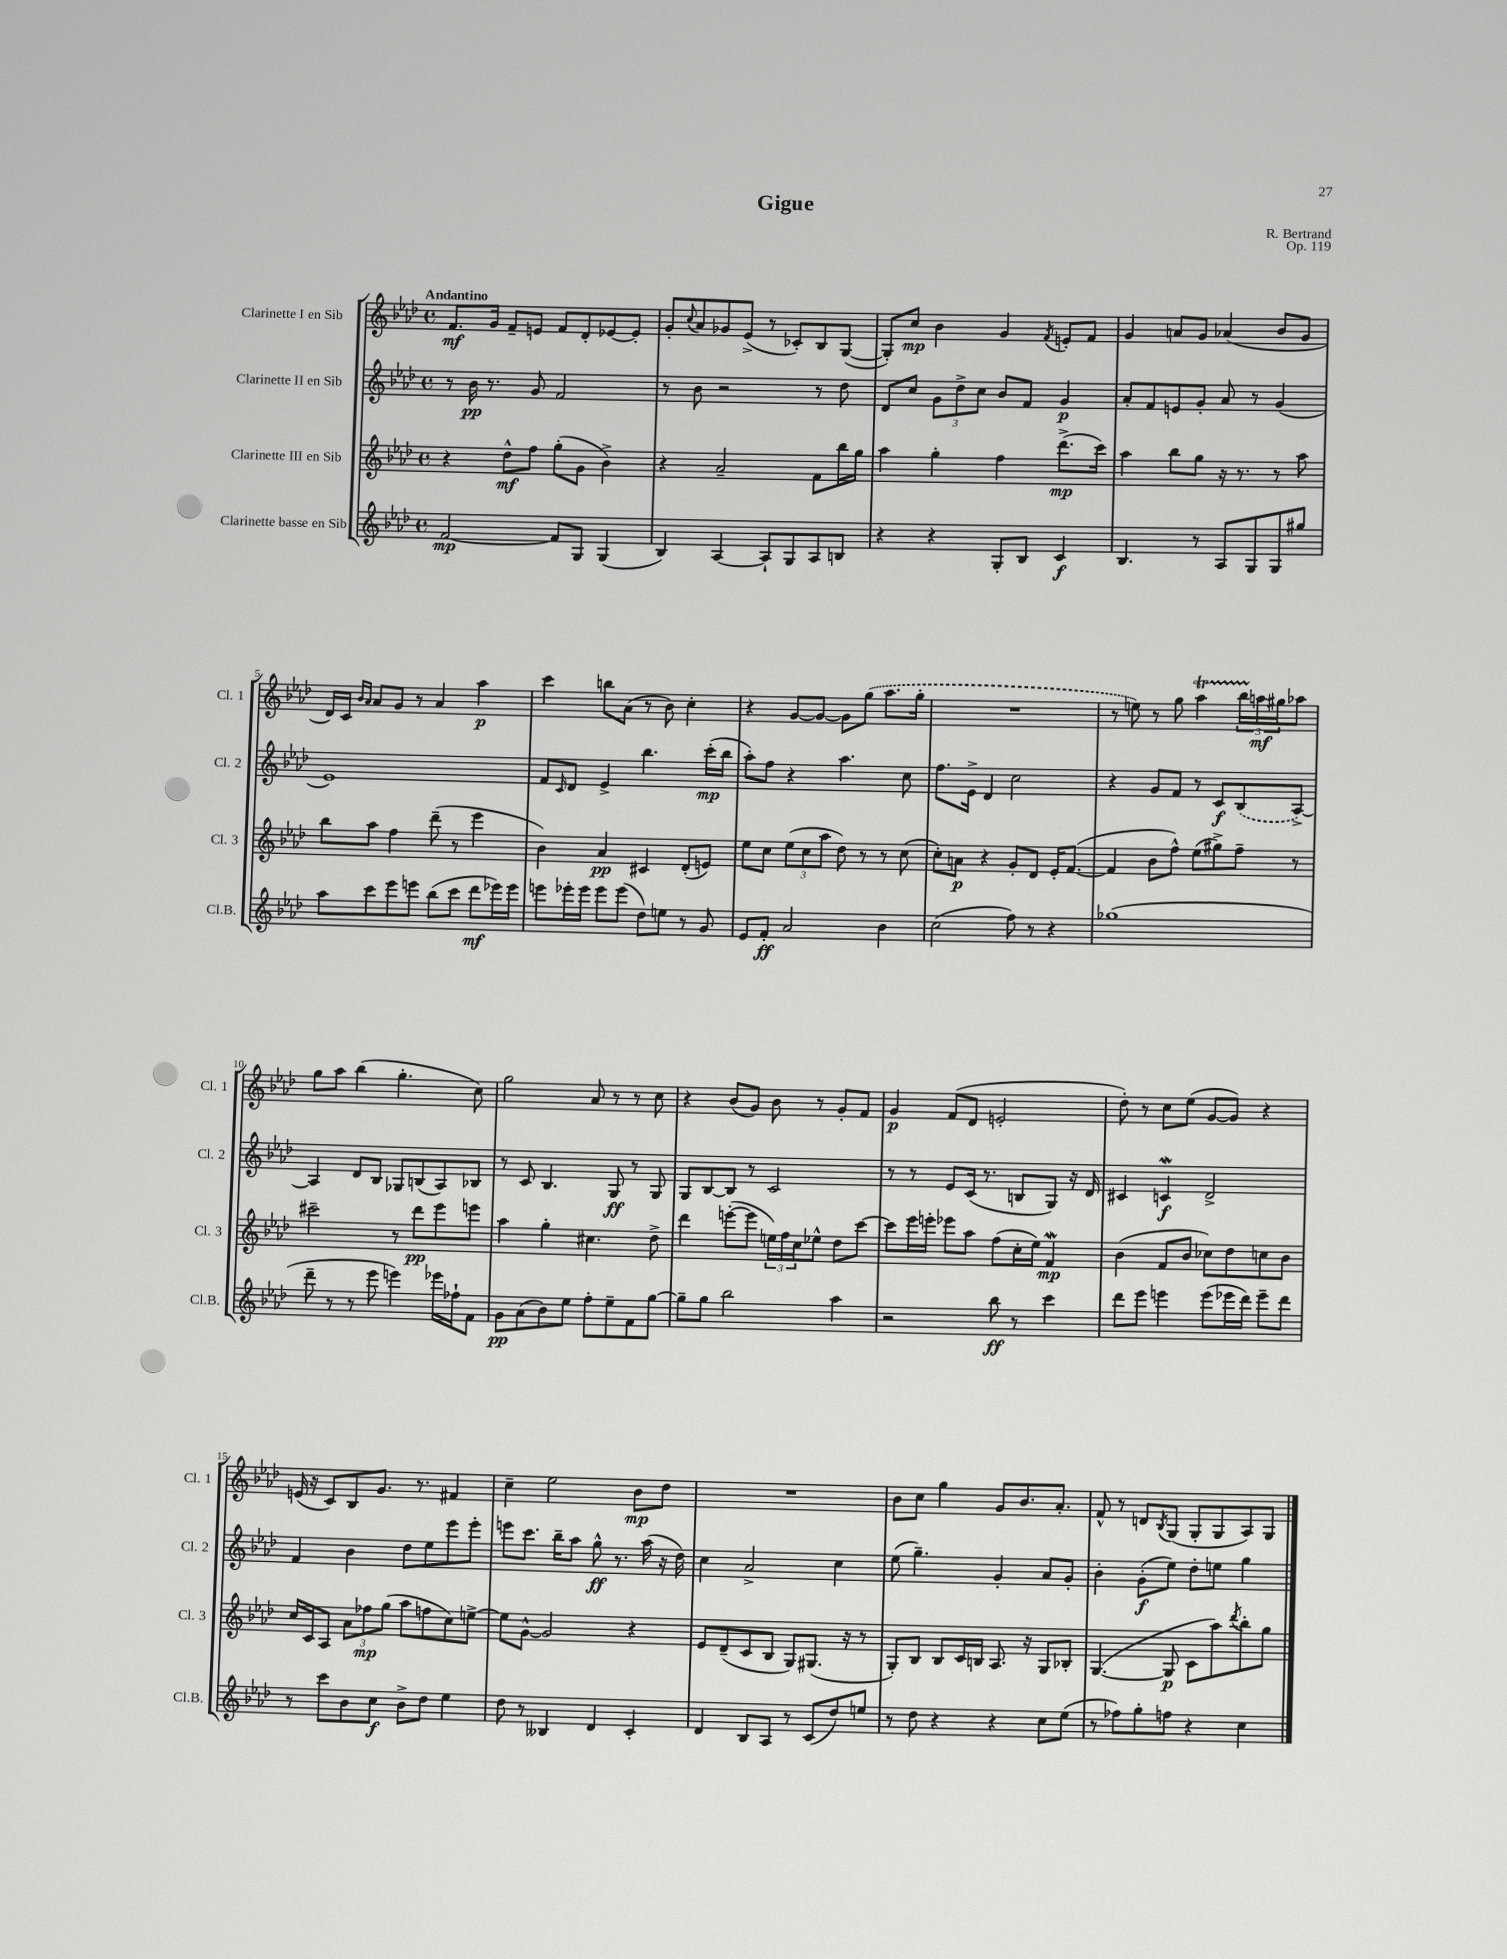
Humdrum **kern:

**kern	**dynam	**kern	**dynam	**kern	**dynam	**kern	**dynam
*part4	*part4	*part3	*part3	*part2	*part2	*part1	*part1
*staff4	*staff4	*staff3	*staff3	*staff2	*staff2	*staff1	*staff1
*I"Clarinette basse en Sib	*	*I"Clarinette III en Sib	*	*I"Clarinette II en Sib	*	*I"Clarinette I en Sib	*
*I'Cl.B.	*	*I'Cl. 3	*	*I'Cl. 2	*	*I'Cl. 1	*
*clefG2	*	*clefG2	*	*clefG2	*	*clefG2	*
*k[b-e-a-d-]	*	*k[b-e-a-d-]	*	*k[b-e-a-d-]	*	*k[b-e-a-d-]	*
*M4/4	*	*M4/4	*	*M4/4	*	*M4/4	*
*met(c)	*	*met(c)	*	*met(c)	*	*met(c)	*
=1	=1	=1	=1	=1	=1	=1	=1
!	!	!	!	!	!	!LO:TX:a:B:t=Andantino	!
[2f/	mp	4r	.	8r	.	8.f/L	mf
.	.	.	.	16b-\	pp	.	.
.	.	.	.	8.r	.	16g/Jk	.
.	.	8dd-^^\L	mf	.	.	8f~/L	.
.	.	8ff\J	.	8g/	.	8en/J	.
8f/L]	.	(8gg'\L	.	2f/	.	8f/L	.
8G/J	.	8g\J	.	.	.	8d-'/	.
(4G/	.	4b-^\)	.	.	.	[8e-X/	.
.	.	.	.	.	.	8e-'/J]	.
=2	=2	=2	=2	=2	=2	=2	=2
4B-/)	.	4r	.	8r	.	8g'/L	.
.	.	.	.	.	.	8qqcc/	.
.	.	.	.	8b-\	.	8a-/	.
[4A-/	.	2a-~/	.	2r	.	8g-X/	.
.	.	.	.	.	.	(8e-^/J	.
8A-`/L]	.	.	.	.	.	8r	.
8G/	.	.	.	.	.	8c-X'/L)	.
8A-/	.	8f\L	.	8r	.	8B-/	.
8Bn/J	.	16bb-\L	.	8dd-\	.	([8G/J	.
.	.	16gg\JJ	.	.	.	.	.
=3	=3	=3	=3	=3	=3	=3	=3
4r	.	4aa-\	.	8d-/L	.	8G'/L])	.
.	.	.	.	8cc/J	.	8cc/J	mp
4r	.	4gg'\	.	12g\L	.	4b-\	.
.	.	.	.	12dd-^\	.	.	.
.	.	.	.	12cc\J	.	.	.
8G'/L	.	4ff\	.	8b-/L	.	4g/	.
8B-/J	.	.	.	8f/J	.	.	.
.	.	.	.	.	.	8qf/	.
4c/	f	(8.ddd-^\L	mp	4g/	p	8en'/L	.
.	.	.	.	.	.	8f/J	.
.	.	16ccc\Jk)	.	.	.	.	.
=4	=4	=4	=4	=4	=4	=4	=4
4.B-/	.	4aa-\	.	8a-'/L	.	4g/	.
.	.	.	.	8f/	.	.	.
.	.	8bb-\L	.	8en/	.	8an/L	.
8r	.	8gg\J	.	8g'/J	.	8g/J	.
8A-/L	.	16r	.	8a-/	.	(4a-X/	.
.	.	8.r	.	.	.	.	.
8G/	.	.	.	8r	.	.	.
8G/	.	8r	.	(4g/	.	8b-/L	.
8gg#X/J	.	8aa-\	.	.	.	8g/J	.
!!LO:LB:g=z
=5	=5	=5	=5	=5	=5	=5	=5
8aa-\L	.	8bb-\L	.	1e-)	.	16d-/LL)	.
.	.	.	.	.	.	16c/JJ	.
.	.	.	.	.	.	16qqb-/LL	.
.	.	.	.	.	.	16qqa-/JJ	.
8ccc\	.	8aa-\J	.	.	.	8a-/L	.
8eee-\	.	4ff\	.	.	.	8g/J	.
8eeen\J	.	.	.	.	.	8r	.
(8bb-\L	.	(8ddd-~\	.	.	.	4a-/	.
8ccc\J	.	8r	.	.	.	.	.
8ddd-\L	mf	4eee-\	.	.	.	4aa-\	p
16eee-X\L)	.	.	.	.	.	.	.
16eee-\JJ	.	.	.	.	.	.	.
=6	=6	=6	=6	=6	=6	=6	=6
8eeen\L	.	4b-\)	.	8f/L	.	4ccc\	.
.	.	.	.	16qqc/	.	.	.
16eee-X'\L	.	.	.	8d-/J	.	.	.
16eee-\JJ	.	.	.	.	.	.	.
8eee-\L	.	4a-/	pp	4e-^/	.	8bbn\L	.
(8eee-\J	.	.	.	.	.	(8a-\J	.
8dd-\L)	.	4c#X/	.	4.bb-\	.	8r	.
8een\J	.	.	.	.	.	8b-\)	.
8r	.	(8d-'/L	.	.	.	4cc'\	.
8g/	.	8en/J)	.	(16ccc'\LL	mp	.	.
.	.	.	.	16bb-\JJ	.	.	.
=7	=7	=7	=7	=7	=7	=7	=7
8e-/L	.	8ee-\L	.	8aa-'\L)	.	4r	.
8f'/J	ff	8cc\J	.	8ff\J	.	.	.
2a-/	.	(12ee-\L	.	4r	.	[8g/L	.
.	.	12cc\	.	.	.	.	.
.	.	.	.	.	.	8g/J_	.
.	.	12aa-\J	.	.	.	.	.
.	.	8dd-\)	.	4.aa-\	.	8g\L]	.
.	.	8r	.	.	.	(8gg\J	.
4b-\	.	8r	.	.	.	8.aa-\L	.
.	.	(8cc\	.	8cc\	.	.	.
.	.	.	.	.	.	16gg'\Jk	.
=8	=8	=8	=8	=8	=8	=8	=8
(2cc\	.	8cc'\L)	.	8.ff\L	.	1r	.
.	.	8an\J	p	.	.	.	.
.	.	.	.	16e-^\Jk	.	.	.
.	.	4r	.	4d-/	.	.	.
8ff\)	.	8g'/L	.	2cc\	.	.	.
8r	.	8d-/J	.	.	.	.	.
4r	.	16e-'/KL	.	.	.	.	.
.	.	([8.f/J	.	.	.	.	.
=9	=9	=9	=9	=9	=9	=9	=9
(1gg-X	.	4f/]	.	4r	.	8r	.
.	.	.	.	.	.	8een\)	.
.	.	8b-\L	.	8g/L	.	8r	.
.	.	8ff^^\J)	.	8f/J	.	8gg\	.
.	.	(8ee-\L	.	8r	.	4aa-T\	.
.	.	8gg#X^\)	.	8c/L	f	.	.
.	.	8ff~\J	.	(8B-/	.	24bb-TTT\LL	.
.	.	.	.	.	.	24aan\	mf
.	.	.	.	.	.	24gg#X\J	.
.	.	8r	.	[8A-^/J)	.	8aa-X\J	.
!!LO:LB:g=z
=10	=10	=10	=10	=10	=10	=10	=10
8ddd-~\	.	2ccc#X~\	.	4A-/]	.	8gg\L	.
8r	.	.	.	.	.	8aa-\J	.
8r	.	.	.	8d-/L	.	(4bb-\	.
8eee-\	.	.	.	8B-/J	.	.	.
4eeen\)	.	8r	.	8G-X/L	.	4.gg'\	.
.	.	8ddd-\L	pp	(8Bn/	.	.	.
16eee-X\LL	.	8eee-\	.	8A-/)	.	.	.
16ff-X`\J	.	.	.	.	.	.	.
8f\J	.	8eeen\J	.	8B-X/J	.	8cc\)	.
=11	=11	=11	=11	=11	=11	=11	=11
8g\L	pp	4aa-\	.	8r	.	2gg\	.
(8a-\	.	.	.	8c/	.	.	.
8b-\)	.	4gg'\	.	4.B-/	.	.	.
8ee-\J	.	.	.	.	.	.	.
8ff'\L	.	4.cc#X\	.	.	.	8a-/	.
8ee-~\	.	.	.	8G/	ff	8r	.
8f\	.	.	.	8r	.	8r	.
[8gg\J	.	8dd-^\	.	8G/	.	8cc\	.
=12	=12	=12	=12	=12	=12	=12	=12
8gg~\L]	.	4ddd-\	.	8G/L	.	4r	.
8gg\J	.	.	.	[8B-/	.	.	.
2bb-\	.	([8eeen'\L	.	8B-/J]	.	(8b-/L	.
.	.	8eee\J]	.	8r	.	8g/J)	.
.	.	24een\LL)	.	2c/	.	8b-\	.
.	.	24ff\	.	.	.	.	.
.	.	24cc\J	.	.	.	.	.
.	.	8ee-X^^\J	.	.	.	8r	.
4aa-\	.	8dd-\L	.	.	.	8g'/L	.
.	.	[8ccc\J	.	.	.	8f/J	.
=13	=13	=13	=13	=13	=13	=13	=13
2r	.	8ccc\L]	.	8r	.	4g/	p
.	.	16eee-\L	.	8r	.	.	.
.	.	16eeen'\JJ	.	.	.	.	.
.	.	8eee-X\L	.	8e-/L	.	(8f/L	.
.	.	8aa-\J	.	(16c/Jk	.	8d-/J	.
.	.	.	.	8.r	.	.	.
8bb-\	ff	(8ff\L	.	.	.	2en'/	.
8r	.	16cc'\L	.	8Bn/L	.	.	.
.	.	16ee-\JJ)	.	.	.	.	.
4ccc\	.	4fW/	mp	8G/J)	.	.	.
.	.	.	.	16r	.	.	.
.	.	.	.	16d-/	.	.	.
=14	=14	=14	=14	=14	=14	=14	=14
8ddd-\L	.	(4b-\	.	4c#X/	.	8dd-'\)	.
8eee-\J	.	.	.	.	.	8r	.
4eeen\	.	8f/L	.	4cnW/	f	8cc\L	.
.	.	8b-/J	.	.	.	(8ee-\J	.
(8eee\L	.	8cc-X\L)	.	2d-^/	.	[8g/L	.
16eee-X\L	.	8dd-\	.	.	.	8g/J])	.
16ddd-\JJ)	.	.	.	.	.	.	.
8eee-~\L	.	8ccn\	.	.	.	4r	.
8ddd-\J	.	8b-\J	.	.	.	.	.
!!LO:LB:g=z
=15	=15	=15	=15	=15	=15	=15	=15
8r	.	16cc/LL	.	4f/	.	(16en/	.
.	.	16c/J	.	.	.	16r	.
8ccc\L	.	8A-/J	.	.	.	8c/L)	.
8b-\	.	12a-\L	.	4b-\	.	8B-/	.
.	.	12ff-X\	mp	.	.	.	.
8cc\J	f	.	.	.	.	8.g/J	.
.	.	(12gg\J	.	.	.	.	.
8b-^\L	.	8aa-\L	.	8dd-\L	.	.	.
.	.	.	.	.	.	8.r	.
8dd-\J	.	8ffn\	.	8ee-\	.	.	.
4ee-\	.	8cc\)	.	8eee-\	.	4f#X/	.
.	.	[8een^\J	.	8eee-'\J	.	.	.
=16	=16	=16	=16	=16	=16	=16	=16
8dd-\	.	8ee\L]	.	8eeen\L	.	4cc~\	.
8r	.	[8g^^\J	.	8.ccc\J	.	.	.
4B--X/	.	2g/]	.	.	.	2ee-\	.
.	.	.	.	16bb-~\KL	.	.	.
.	.	.	.	8aa-\J	.	.	.
4d-/	.	.	.	8gg^^\	ff	.	.
.	.	.	.	8.r	.	.	.
4c'/	.	4r	.	.	.	8b-\L	mp
.	.	.	.	(16aa-\	.	.	.
.	.	.	.	16r	.	8dd-\J	.
.	.	.	.	16dd-\)	.	.	.
=17	=17	=17	=17	=17	=17	=17	=17
4d-/	.	8e-/L	.	4cc\	.	1r	.
.	.	(8d-~/	.	.	.	.	.
8B-/L	.	8c/	.	2a-^/	.	.	.
8A-/J	.	8B-/J	.	.	.	.	.
8r	.	8G/L)	.	.	.	.	.
(8c/L	.	(8.G#X/J	.	.	.	.	.
8dd-/)	.	.	.	4cc\	.	.	.
.	.	16r	.	.	.	.	.
8een/J	.	8r	.	.	.	.	.
=18	=18	=18	=18	=18	=18	=18	=18
8r	.	8G'/L)	.	(8ee-\	.	8b-\L	.
8dd-\	.	8B-/J	.	4.gg~\)	.	8cc\J	.
4r	.	8B-/L	.	.	.	4gg\	.
.	.	16c/L	.	.	.	.	.
.	.	16Bn/JJ	.	.	.	.	.
4r	.	8.A-/	.	4g'/	.	8g/L	.
.	.	.	.	.	.	8.b-/	.
.	.	16r	.	.	.	.	.
8cc\L	.	8G/L	.	8a-/L	.	.	.
.	.	.	.	.	.	8.a-'/J	.
(8ee-\J	.	8B-X'/J	.	8g'/J	.	.	.
=19	=19	=19	=19	=19	=19	=19	=19
8r	.	([4.G/	.	4b-'\	.	8f^^/	.
8ff-X\L)	.	.	.	.	.	8r	.
8gg'\	.	.	.	(8g'\L	f	8dn/L	.
.	.	.	.	.	.	8qB-/	.
8ffn\J	.	8G/]	p	8ee-\J)	.	(8G/J	.
4r	.	8c\L	.	8dd-'\L	.	8G'/L	.
.	.	8aa-\)	.	8een\J	.	8G/	.
.	.	8qddd-/	.	.	.	.	.
4cc\	.	8bb-'\	.	4gg\	.	8A-/)	.
.	.	8gg\J	.	.	.	8G/J	.
==	==	==	==	==	==	==	==
*-	*-	*-	*-	*-	*-	*-	*-
